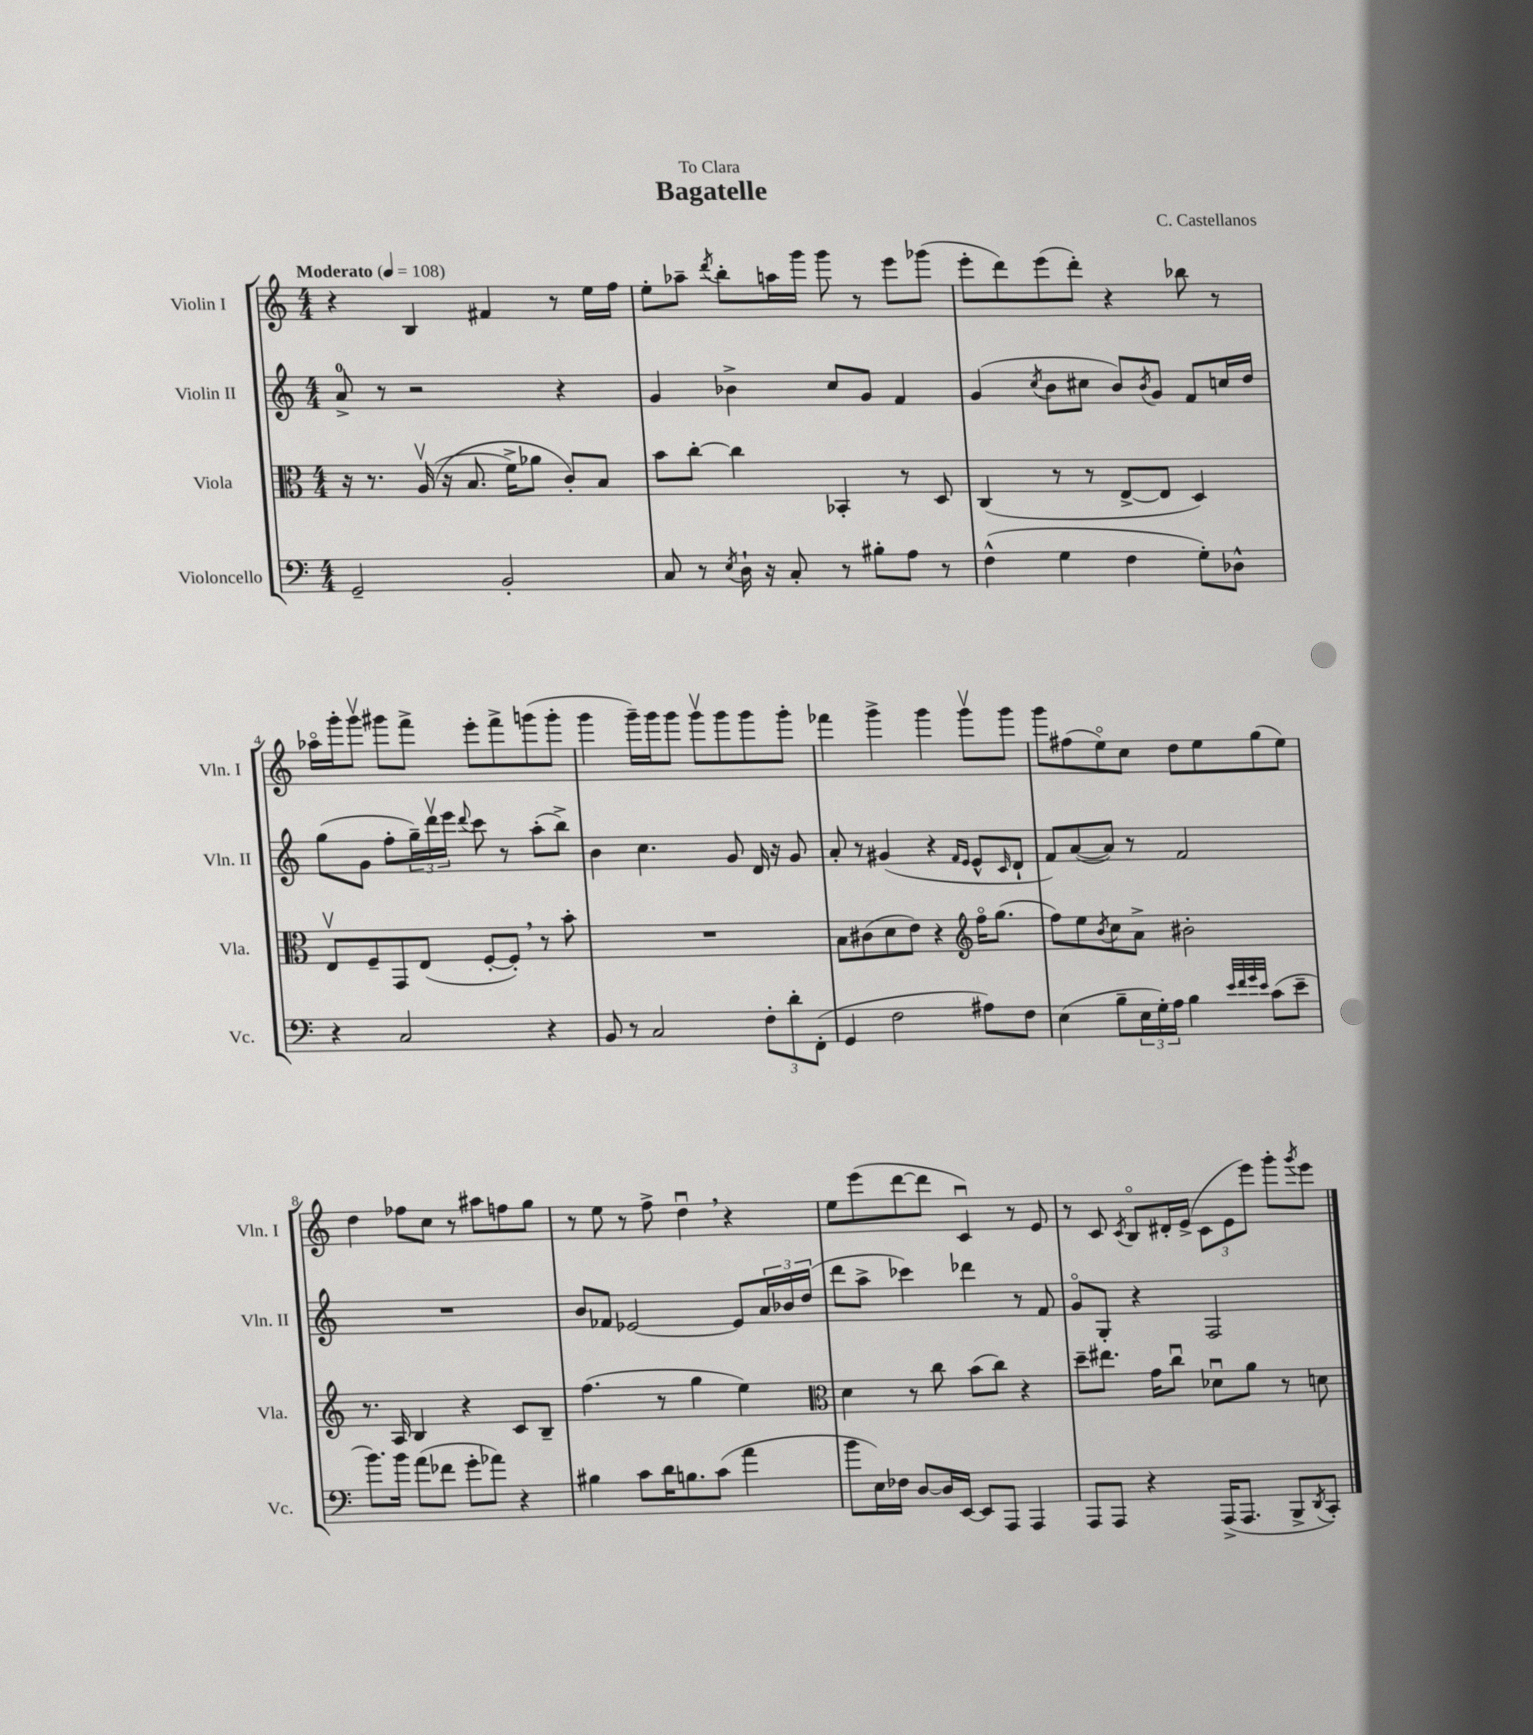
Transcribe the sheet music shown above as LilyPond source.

\header { title = "Bagatelle" composer = "C. Castellanos" dedication = "To Clara" }
<<
\new StaffGroup <<
\new Staff = "s0" \with { instrumentName = "Violin I" shortInstrumentName = "Vln. I" } {
    \clef treble \key c \major \numericTimeSignature \time 4/4 \tempo "Moderato" 4 = 108
    r4 b4 fis'4 r8 e''16 f''16 |
    e''8-. aes''8-- \acciaccatura { d'''8 } b''8-. a''16 g'''16 g'''8 r8 e'''8 ges'''8( |
    e'''8-. d'''8) e'''8( d'''8-.) r4 bes''8 r8 |
    aes''16\flageolet g'''16-. g'''8\upbow gis'''8 f'''8-> e'''8-. f'''8-> g'''8( g'''8-. |
    g'''4 g'''16--) g'''16 g'''8 g'''8\upbow g'''8 g'''8 g'''8-. |
    fes'''4 g'''4-> g'''4 g'''8\upbow g'''8 |
    g'''8 fis''8( e''8\flageolet) c''8 d''8 e''8 g''8( e''8) |
    d''4 fes''8 c''8 r8 ais''8 f''8 g''8 |
    r8 e''8 r8 f''8-> d''4\downbow \breathe r4 |
    e''8 e'''8( d'''8~ d'''8 c'4\downbow) r8 e'8 |
    r8 c'8 \acciaccatura { c'8 } b8\flageolet dis'16-. e'16->( \tuplet 3/2 { c'8 e'8 e'''8) } g'''8-. \acciaccatura { g'''8 } e'''8 \bar "|." |
}
\new Staff = "s1" \with { instrumentName = "Violin II" shortInstrumentName = "Vln. II" } {
    \clef treble \key c \major \numericTimeSignature \time 4/4
    a'8-0-> r8 r2 r4 |
    g'4 bes'4-> c''8 g'8 f'4 |
    g'4( \acciaccatura { c''8 } b'8 cis''8 b'8) \acciaccatura { b'8 } g'8 f'8 c''16 d''16 |
    g''8( g'8 f''8-. \tuplet 3/2 { g''16--) d'''16\upbow e'''16 } \appoggiatura { d'''8 } c'''8 r8 a''8-.( b''8->) |
    b'4 c''4. g'8 d'16 r16 g'8 |
    a'8-. r8 gis'4( r4 \grace { f'16 e'16 } e'8-^ \grace { c'16 } d'8-! |
    f'8) a'8~( a'8) r8 f'2 |
    R1 |
    b'8 fes'8 ees'2~ ees'8 \tuplet 3/2 { a'16 bes'16 d''16( } |
    d'''8 a''8-> ces'''4) des'''4 r8 f'8 |
    g'8\flageolet g8-. r4 f2 \bar "|." |
}
\new Staff = "s2" \with { instrumentName = "Viola" shortInstrumentName = "Vla." } {
    \clef alto \key c \major \numericTimeSignature \time 4/4
    r16 r8. a16\upbow(\( r16 b8. f'16->) aes'8 c'8-.\) b8 |
    b'8 c''8~-. c''4 bes,4-. r8 d8 |
    c4( r8 r8 e8~-> e8 d4) |
    e8\upbow f8-- g,8 e8( f8~-. f8-.) \breathe r8 b'8-. |
    R1 |
    b8 cis'8( d'8 e'8) r4 \clef treble f''16\flageolet g''8.( |
    f''8) e''8 \acciaccatura { b'8 } c''8 a'8-> bis'2-. |
    r8. a16 b4 r4 c'8 b8-- |
    f''4.( r8 g''4 e''4) |
    \clef alto d'4 r8 c''8 b'8( c''8) r4 |
    d''8-- eis''8. g'16 c''8\downbow des'8\downbow a'8 r8 d'8 \bar "|." |
}
\new Staff = "s3" \with { instrumentName = "Violoncello" shortInstrumentName = "Vc." } {
    \clef bass \key c \major \numericTimeSignature \time 4/4
    g,2-- b,2-. |
    c8 r8 \acciaccatura { e8 } d16-! r16 c8-. r8 bis8-. a8 r8 |
    f4-^( g4 f4 g8-.) des8-^ |
    r4 c2 r4 |
    b,8 r8 c2 \tuplet 3/2 { f8-. d'8-. f,8-.( } |
    g,4 f2 ais8) f8 |
    e4( b8-- \tuplet 3/2 { e16 g16-.) a16 } b4 \grace { e'32 f'32 g'32 e'32 } c'8( e'8-- |
    b'8.) b'16 a'8( fes'8 g'8-. aes'8) r4 |
    bis4 c'8 d'16 b8. c'8( a'4 |
    b'8 e16) fes16 d8~ d16 e,16~ e,8 a,,8 a,,4 |
    a,,8 a,,8 r4 a,,16->( a,,8. b,,8-> \acciaccatura { d,8 } c,8-.) \bar "|." |
}
>>
>>
